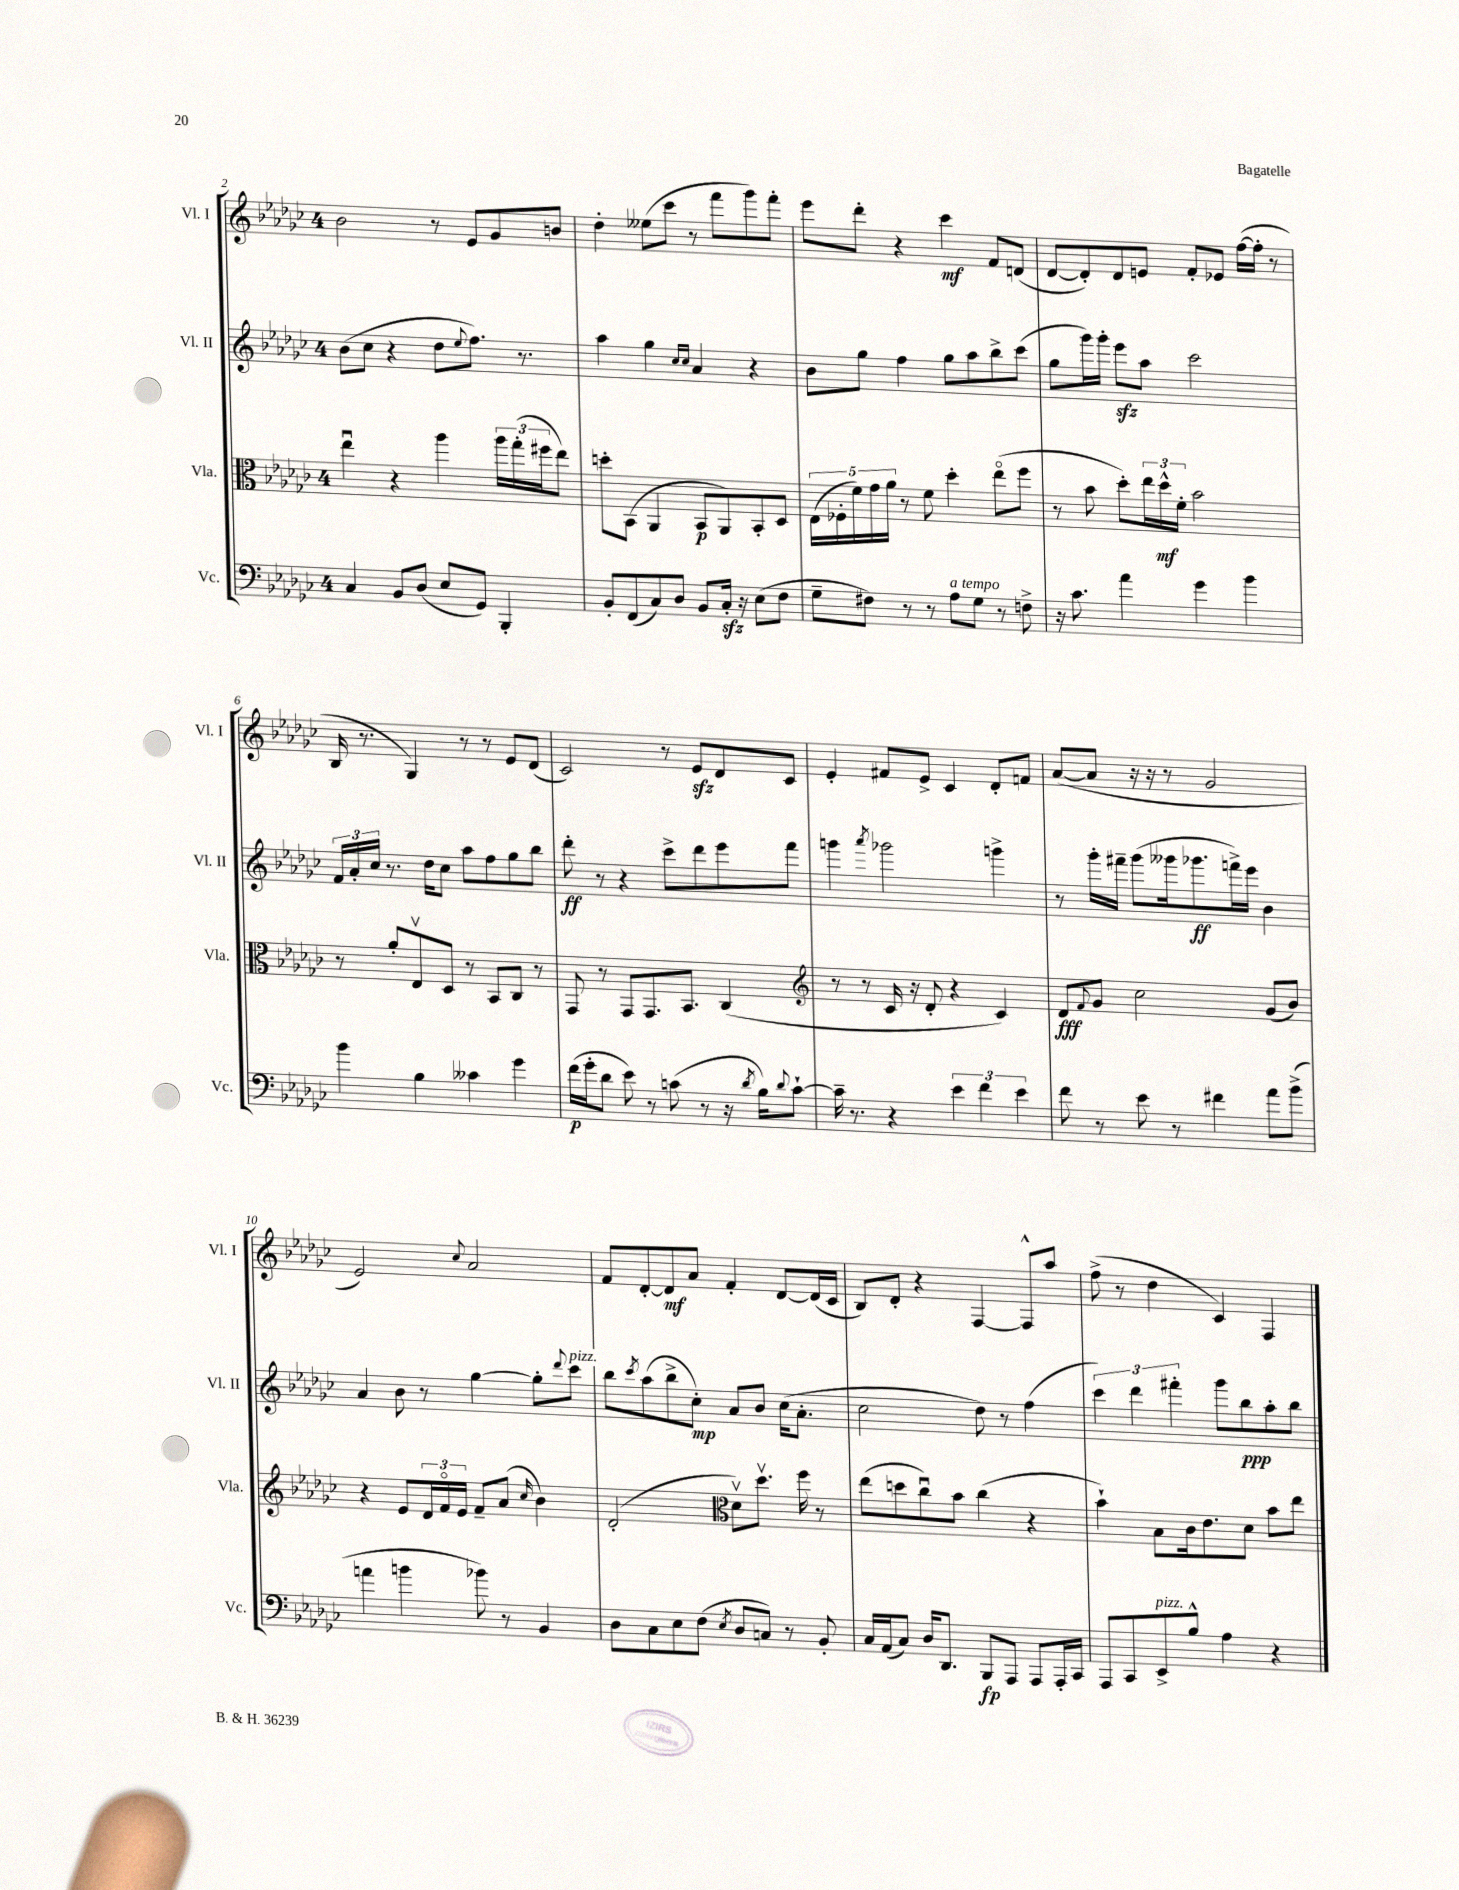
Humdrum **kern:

**kern	**kern	**kern	**kern
*staff4	*staff3	*staff2	*staff1
*clefF4	*clefC3	*clefG2	*clefG2
*k[b-e-a-d-g-c-]	*k[b-e-a-d-g-c-]	*k[b-e-a-d-g-c-]	*k[b-e-a-d-g-c-]
*M4/4	*M4/4	*M4/4	*M4/4
4C-	4ee-u	(8b-	2b-
.	.	8cc-	.
8BB-	4r	4r	.
(8D-	.	.	.
8E-	4aa-	8dd-	8r
.	.	8qqee-	.
8GG-)	.	8.ff)	8e-
4BBB-'	24aa-	.	8g-
.	(24gg-'	.	.
.	.	8.r	.
.	24ff#	.	.
.	8ee-)	.	8b
=	=	=	=
8BB-'	8dd'	4aa-	4dd-'
(8FF	(8BB-	.	.
8C-)	4AA-	4gg-	(8ee--
8D-	.	.	8ccc-
.	.	16qqcc-	.
.	.	16qqcc-	.
8BB-	8BB-	4a-	8r
16C-'	8AA-)	.	8fff
16r	.	.	.
(8E-	8BB-'	4r	8ggg-)
8F	8D-	.	8fff'
=	=	=	=
8G-~	(20E-	8b-	8eee-
.	20F-'	.	.
.	20f)	.	.
8F#)	.	8gg-	8ddd-'
.	20g-	.	.
.	20a-	.	.
8r	8r	4ff	4r
8r	8f	.	.
8A-	4dd-'	8gg-	4ccc-
8G-	.	8aa-	.
8r	(8ee-o	8bb-^	8f
8F^	8ff	(8ccc-	(8d
=	=	=	=
16r	8r	8gg-	[8d-
8.c-	.	.	.
.	8b-	16ggg-)	8d-'])
.	.	16ggg-'	.
4a-	8dd-')	8eee-	8d-
.	24ee-	8aa-	8e
.	24dd-^^	.	.
.	24f'	.	.
4g-	2b-	2ccc-	8f'
.	.	.	8e-
4b-	.	.	([16ff
.	.	.	16ff']
.	.	.	8r
=	=	=	=
4b-	8r	24f	16B-
.	.	24a-'	.
.	.	.	8.r
.	.	24cc-	.
.	8a-'	8.r	.
4B-	8E-v	.	4G-)
.	.	16dd-	.
.	8D-	8cc-	.
4c--	8r	8aa-	8r
.	8BB-	8ff	8r
4g-	8C-	8gg-	8e-
.	8r	8bb-	(8d-
=	=	=	=
(16f	8GG-	8ddd-'	2c-)
16g-'	.	.	.
8d-	8r	8r	.
8e-)	8GG-	4r	.
8r	8.GG-	.	.
(8c	.	8ccc-^	8r
.	8.BB-	.	.
8r	.	8ddd-	8e-
16r	(4C-	8eee-	8d-
8qd-	.	.	.
16B-)	.	.	.
8qqd-	.	.	.
[8c`	.	8fff	8c-
=	=	=	=
*	*clefG2	*	*
16c~]	8r	4ggg	4e-'
8.r	.	.	.
.	8r	.	.
.	.	8qaaa-	.
4r	16c-	2ggg-	8f#
.	16r	.	.
.	8d-'	.	8e-^
6e-	4r	.	4c-
6f	.	.	.
.	4c-)	4ggg^	8d-'
6e-	.	.	.
.	.	.	8f
=	=	=	=
8f	8d-	8r	([8a-
.	8qqf	.	.
8r	8g-	16ggg-'	8a-]
.	.	16fff#~	.
8e-	2cc-	(8ggg-	16r
.	.	.	16r
8r	.	16ggg--	8r
.	.	8.ggg-	.
4f#	.	.	2g-
.	.	16fff^)	.
.	.	16eee-	.
8a-	(8g-	4b-	.
(8b-^	8b-)	.	.
=	=	=	=
4a	4r	4a-	2e-)
4b	8e-	8b-	.
.	24d-	8r	.
.	24fo	.	.
.	24e-	.	.
.	.	.	8qqcc-
8b-)	8f~	[4gg-	2a-
8r	(8a-	.	.
.	16qqcc-	.	.
4BB-	4b-)	8gg-']	.
.	.	8qqddd-	.
.	.	8ccc-	.
=	=	=	=
8D-	(2d-'	8bb-	8f
.	.	8qccc-	.
8C-	.	(8aa-	[8d-'
8E-	.	8bb-^	8d-]
(8F	.	8cc-')	8a-
*	*clefC3	*	*
8qE-	.	.	.
8D-	8d-v)	8a-	4f'
8C)	8.dd-v	8b-	.
8r	.	(16cc-	[8d-
.	16ff	8.a-'	.
8BB-'	8r	.	(16d-]
.	.	.	16c-
=	=	=	=
16C-	(8ee-	2cc-	8B-)
(16AA-	.	.	.
8C-)	8dd	.	8d-'
16D-	8cc-u)	.	4r
8.DD-	.	.	.
.	8b-	.	.
8BBB-	(4cc-	8dd-)	[4F
8AAA-	.	8r	.
8AAA-	4r	(4ff	8F^^]
16AAA-'	.	.	8aa-
16CC-	.	.	.
=	=	=	=
8AAA-	4b-`)	6ccc-)	(8ff^
8CC-	.	.	8r
.	.	6ddd-	.
8EE-^	8B-	.	4dd-
.	.	6fff#'	.
8B-^^	16c-	.	.
.	8.e-	.	.
4A-	.	8ggg-	4c-)
.	8d-	8bb-	.
4r	8b-	8aa-'	4F
.	8ee-	8bb-	.
==	==	==	==
*-	*-	*-	*-
